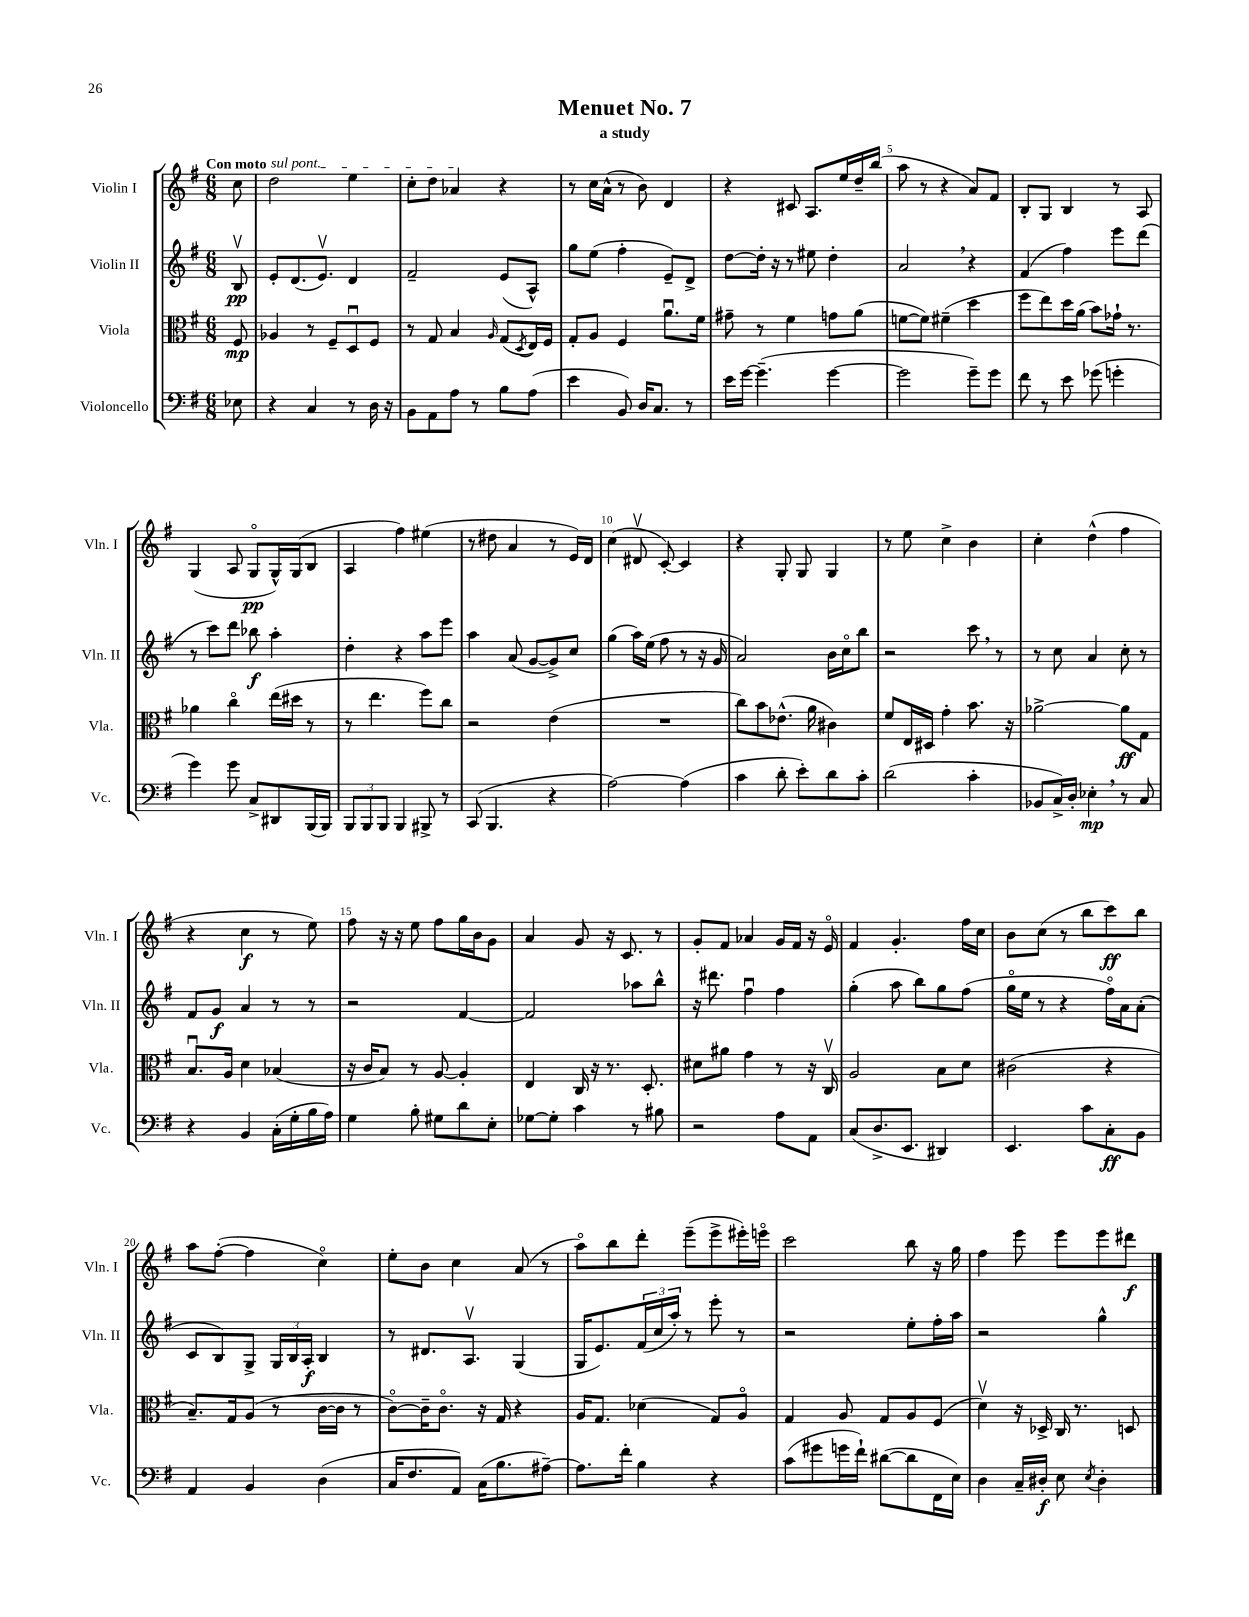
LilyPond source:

\header { title = "Menuet No. 7" subtitle = "a study" }
<<
\new StaffGroup <<
\new Staff = "s0" \with { instrumentName = "Violin I" shortInstrumentName = "Vln. I" } {
    \clef treble \key g \major \numericTimeSignature \time 6/8 \partial 8 \tempo "Con moto"
    c''8 |
    \once \override TextSpanner.bound-details.left.text = \markup { \italic "sul pont." } d''2\startTextSpan e''4 |
    c''8-. d''8 aes'4\stopTextSpan r4 |
    r8 c''16 a'16-^( r8 b'8) d'4 |
    r4 cis'8 a8. e''16 d''16-- b''16( |
    a''8 r8 r4 a'8) fis'8 |
    b8-. g8 b4 r8 a8 |
    g4( a8 g8\flageolet\pp g16-^) g16( b8 |
    a4 fis''4) eis''4( |
    r8 dis''8 a'4 r8 e'16) d'16 |
    c''4( dis'8\upbow c'8~-.) c'4 |
    r4 g8-. g8 g4 |
    r8 e''8 c''4-> b'4 |
    c''4-. d''4-^( fis''4 |
    r4 c''4\f r8 e''8) |
    fis''8 r16 r16 e''8 fis''8 g''16 b'16 g'8 |
    a'4 g'8 r16 c'8. r8 |
    g'8-. fis'8 aes'4 g'16 fis'16 r16 e'16\flageolet |
    fis'4 g'4.-. fis''16 c''16 |
    b'8 c''8( r8 b''8 c'''8\ff) b''8 |
    a''8 fis''8~-.( fis''4 c''4\flageolet) |
    e''8-. b'8 c''4 a'8( r8 |
    a''8\flageolet) b''8 d'''8-. e'''8--( e'''8-> eis'''16-.) e'''16\flageolet |
    c'''2 b''8 r16 g''16 |
    fis''4 e'''8 e'''8 e'''8 dis'''8\f \bar "|." |
}
\new Staff = "s1" \with { instrumentName = "Violin II" shortInstrumentName = "Vln. II" } {
    \clef treble \key g \major \numericTimeSignature \time 6/8 \partial 8
    b8\upbow\pp |
    e'8-. d'8.( e'8.\upbow) d'4 |
    fis'2-- e'8( a8-^) |
    g''8 e''8( fis''4-. e'8--) d'8-> |
    d''8~ d''16-. r16 r8 eis''8 d''4-. |
    a'2 \breathe r4 |
    fis'4( fis''4) e'''8 d'''8( |
    r8 c'''8) d'''8 bes''8\f a''4-. |
    d''4-. r4 a''8 e'''8 |
    a''4 a'8( g'8~ g'8->) c''8 |
    g''4( a''16) e''16( fis''8 r8 r16 g'16 |
    a'2) b'16 c''16\flageolet b''8 |
    r2 c'''8 \breathe r8 |
    r8 c''8 a'4 c''8-. r8 |
    fis'8 g'8\f a'4 r8 r8 |
    r2 fis'4~ |
    fis'2 aes''8 b''8-^ |
    r16 dis'''8. fis''4\downbow fis''4 |
    g''4-.( a''8 b''8) g''8 fis''8( |
    g''16\flageolet e''16 r8 r4 fis''16\flageolet) a'16 a'8-.( |
    c'8 b8) g8-> \tuplet 3/2 { g16 b16 a16-.\f } b4 |
    r8 dis'8. a8.\upbow g4( |
    g16 e'8.) \tuplet 3/2 { fis'16( c''16 a''16-.) } r8 e'''8-. r8 |
    r2 e''8-. fis''16-. a''16 |
    r2 g''4-^ \bar "|." |
}
\new Staff = "s2" \with { instrumentName = "Viola" shortInstrumentName = "Vla." } {
    \clef alto \key g \major \numericTimeSignature \time 6/8 \partial 8
    fis8\mp |
    aes4 r8 fis8-- d8\downbow fis8 |
    r8 g8 b4 \grace { a16 } g8( \acciaccatura { d8 } e16) fis16 |
    g8-. a8 fis4 a'8.\downbow fis'16 |
    gis'8-- r8 fis'4 g'8 a'8( |
    f'8~ f'8) fis'4--( d''4 |
    fis''8 e''8) d''16 a'16( b'8) ges'16-! r8. |
    aes'4 c''4\flageolet e''16( dis''16 r8 |
    r8 e''4. fis''8) c''8 |
    r2 e'4( |
    R2. |
    c''8) b'8 ees'8.-^( a'16 cis'4) |
    fis'8 e16 dis16 g'4-. b'8. r16 |
    aes'2~-> aes'8\ff g8 |
    b8.\downbow a16 d'4 bes4( |
    r16 c'16 b8) r8 a8~ a4-. |
    e4 c16 r16 r8. d8.-. |
    dis'8 ais'8 g'4 r8 r16 c16\upbow |
    a2 b8 d'8 |
    cis'2( r4 |
    b8.--) g16 a8( r8 c'16~ c'16 r8 |
    c'8~\flageolet) c'16-- c'8.\flageolet r16 g16 r4 |
    a16 g8. des'4( g8) a8\flageolet |
    g4 a8 g8 a8 fis8( |
    d'4\upbow) r16 des16-> c16 r8. d8 \bar "|." |
}
\new Staff = "s3" \with { instrumentName = "Violoncello" shortInstrumentName = "Vc." } {
    \clef bass \key g \major \numericTimeSignature \time 6/8 \partial 8
    ees8 |
    r4 c4 r8 d16 r16 |
    b,8 a,8 a8 r8 b8 a8( |
    e'4 b,8) d16 c8. r8 |
    e'16 g'16~ g'4.--( g'4~ |
    g'2 g'8--) g'8 |
    fis'8 r8 e'8 ges'8( g'4-. |
    g'4) g'8 c8-> dis,8 b,,16( b,,16) |
    \tuplet 3/2 { b,,8 b,,8 b,,8 } b,,4 bis,,8-> r8 |
    c,8( b,,4. r4 |
    a2~) a4( |
    c'4 d'8-. e'8-.) d'8 c'8-. |
    d'2( c'4-. |
    bes,8 c16->) d16-. ees4-.\mp \breathe r8 c8 |
    r4 b,4 c16-.( g16-. b16 a16) |
    g4 b8-. gis8 d'8 e8-. |
    ges8~ ges8-. c'4 r8 bis8 |
    r2 a8 a,8 |
    c8( d8.-> e,8. dis,4) |
    e,4. c'8 c8-.\ff b,8 |
    a,4 b,4 d4( |
    c16 fis8. a,8) c16( b8. ais8~--) |
    ais8. fis'16-. b4 r4 |
    c'8( gis'8 g'16 fis'16-!) dis'8~( dis'8 fis,16 e16) |
    d4 c16-- dis16-.\f e8 \acciaccatura { e8 } dis4-. \bar "|." |
}
>>
>>
\layout { \context { \Score \override BarNumber.break-visibility = ##(#f #t #t) barNumberVisibility = #(every-nth-bar-number-visible 5) } }
